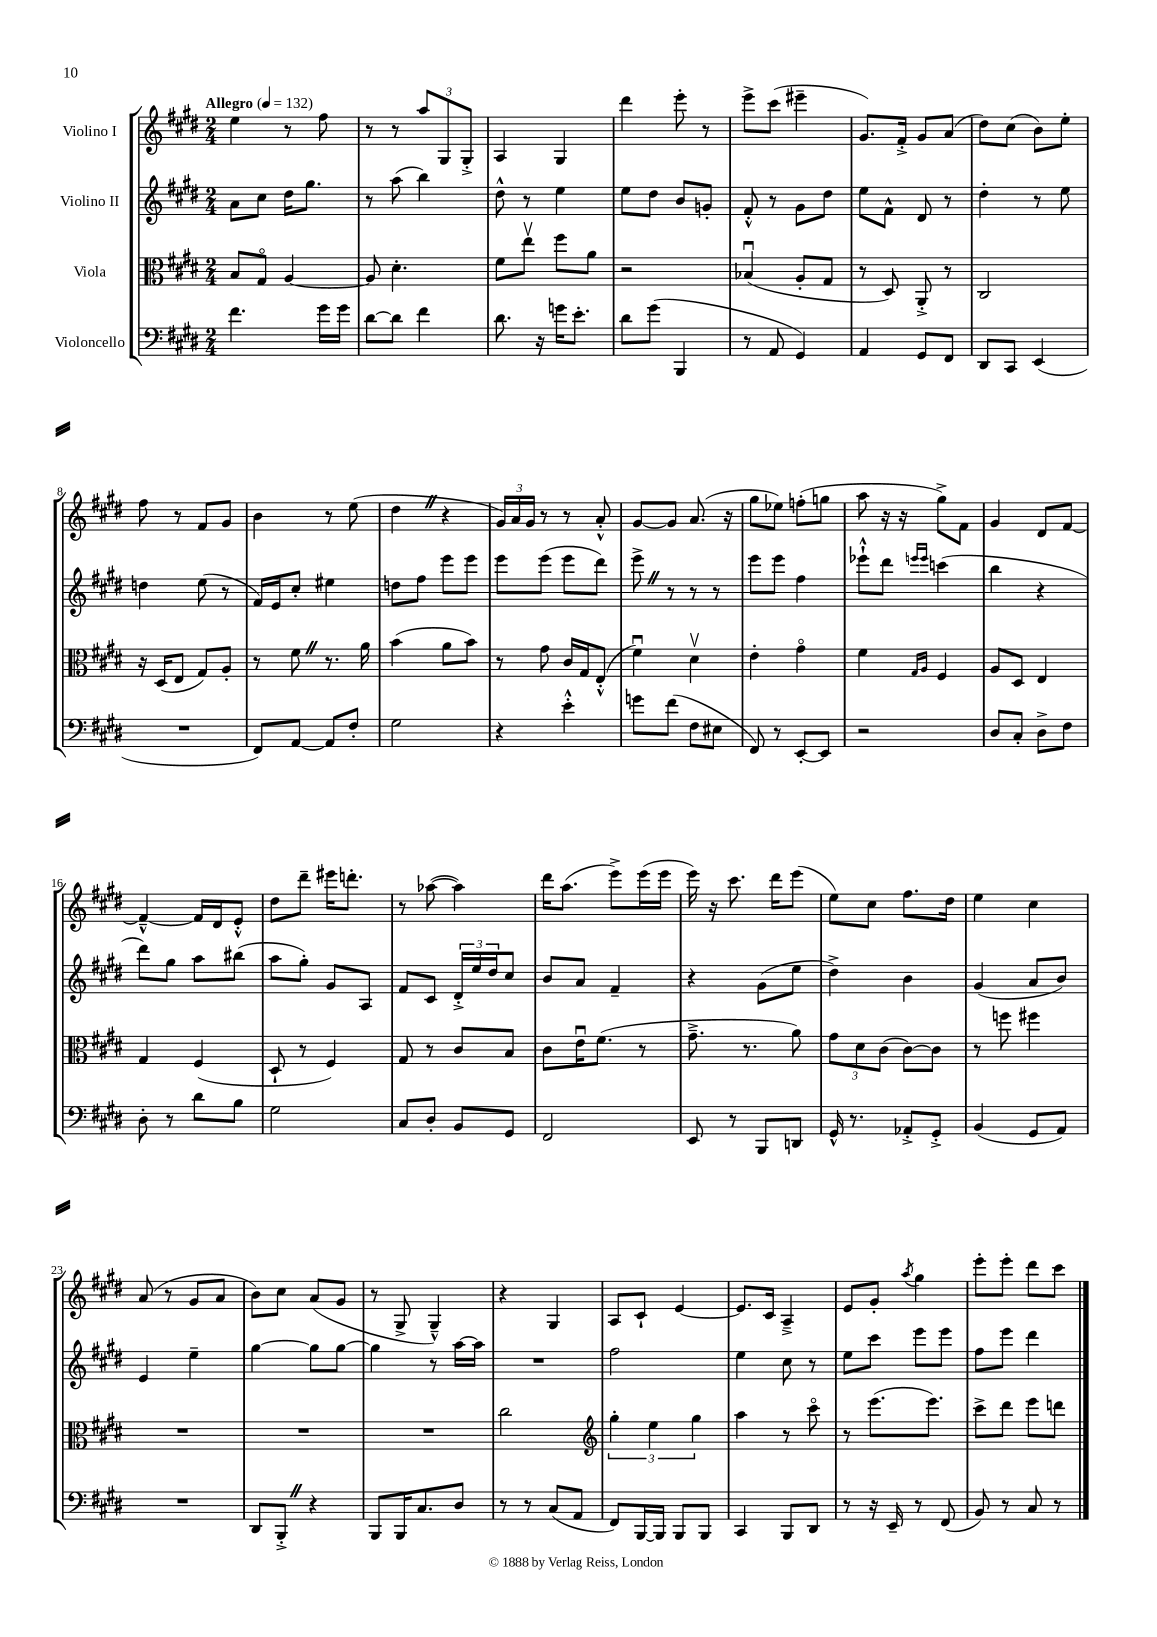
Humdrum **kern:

**kern	**kern	**kern	**kern
*part4	*part3	*part2	*part1
*staff4	*staff3	*staff2	*staff1
*I"Violoncello	*I"Viola	*I"Violino II	*I"Violino I
*clefF4	*clefC3	*clefG2	*clefG2
*k[f#c#g#d#]	*k[f#c#g#d#]	*k[f#c#g#d#]	*k[f#c#g#d#]
*M2/4	*M2/4	*M2/4	*M2/4
*MM132	*MM132	*MM132	*MM132
=1	=1	=1	=1
!	!	!	!LO:TX:a:B:t=Allegro
4.f#\	8B/L	8a\L	4ee\
.	8G#/J	8cc#\J	.
.	[4A/	16dd#\KL	8r
.	.	8.gg#\J	.
16g#\LL	.	.	8ff#\
16g#\JJ	.	.	.
=2	=2	=2	=2
[8d#\L	8A/]	8r	8r
8d#\J]	4.d#'\	(8aa\	8r
4f#\	.	4bb\)	12aa/L
.	.	.	12G#/
.	.	.	12G#'^/J
=3	=3	=3	=3
8.d#\	8f#\L	8dd#^^\	4A/
.	8eev\J	8r	.
16r	.	.	.
16gn\KL	8ff#\L	4ee\	4G#/
8.e'\J	.	.	.
.	8a\J	.	.
=4	=4	=4	=4
8d#\L	2r	8ee\L	4ddd#\
(8g#\J	.	8dd#\J	.
4BBB/	.	8b/L	8eee'\
.	.	8gn'/J	8r
=5	=5	=5	=5
8r	(4B-Xu/	8f#'^^/	8eee^\L
8AA/	.	8r	(8ccc#\J
4GG#/)	8A'/L	8g#\L	4eee#X~\
.	8G#/J	8dd#\J	.
=6	=6	=6	=6
4AA/	8r	8ee\L	8.g#/L)
.	8D#/)	8f#^^\J	.
.	.	.	16f#'^/Jk
8GG#/L	8AA'^/	8d#/	8g#/L
8FF#/J	8r	8r	(8a/J
=7	=7	=7	=7
8DD#/L	2C#/	4dd#'\	8dd#\L)
8CC#/J	.	.	(8cc#\J
(4EE/	.	8r	8b\L)
.	.	8ee\	8ee'\J
!!LO:LB:g=z
=8	=8	=8	=8
2r	16r	4ddn\	8ff#\
.	(16D#/KL	.	.
.	8E/J	.	8r
.	8G#/L)	(8ee\	8f#/L
.	8A'/J	8r	8g#/J
=9	=9	=9	=9
8FF#/L)	8r	16f#/LL)	4b\
.	.	16e/J	.
[8AA/J	8f#Z\	8cc#'/J	.
8AA/L]	8.r	4ee#X\	8r
8F#'/J	.	.	(8ee\
.	16a\	.	.
=10	=10	=10	=10
2G#\	(4b\	8ddn\L	4dd#Z\
.	.	8ff#\J	.
.	8a\L	8eee\L	4r
.	8b\J)	8eee\J	.
=11	=11	=11	=11
4r	8r	8eee\L	24g#/LL)
.	.	.	24a/
.	.	.	24g#/JJ
.	8g#\	(8eee\J	8r
4e'^^\	16c#/LL	8eee\L	8r
.	16G#/J	.	.
.	(8E'^^/J	8ddd#\J)	8a'^^/
=12	=12	=12	=12
8gn\L	4f#u\)	8eee^Z\	[8g#/L
(8f#\J	.	8r	8g#/J]
8F#\L	4d#v\	8r	(8.a/
8E#X\J	.	8r	.
.	.	.	16r
=13	=13	=13	=13
8FF#/)	4e'\	8eee\L	8gg#\L
8r	.	8eee\J	8ee-X\J)
[8EE'/L	4g#\	4ff#\	(8ffn'\L
8EE/J]	.	.	8ggn\J
=14	=14	=14	=14
2r	4f#\	8eee-X`^^\L	8aa\
.	.	8ddd#\J	16r
.	.	.	16r
.	16qqG#/LL	16qqeeen/LL	.
.	16qqA/JJ	16qqeee/JJ	.
.	4F#/	(4cccn\	8gg#^\L)
.	.	.	8f#\J
=15	=15	=15	=15
8D#/L	8A/L	4bb\	4g#/
8C#'/J	8D#/J	.	.
8D#^\L	4E/	4r	8d#/L
8F#\J	.	.	[8f#/J
!!LO:LB:g=z
=16	=16	=16	=16
8D#'\	4G#/	8ddd#\L)	4f#~^^/_
8r	.	8gg#\J	.
8d#\L	(4F#/	8aa\L	16f#/LL]
.	.	.	16d#/J
8B\J	.	(8bb#X\J	8e'^^/J
=17	=17	=17	=17
2G#\	8D#`/	8aa\L	8dd#\L
.	8r	8gg#'\J)	8ddd#~\J
.	4F#/)	8g#/L	16eee#X\KL
.	.	.	8.dddn'\J
.	.	8A/J	.
=18	=18	=18	=18
8C#/L	8G#/	8f#/L	8r
8D#'/J	8r	8c#/J	([8aa-X\
8BB/L	8c#/L	24d#'^/LL	4aa-\])
.	.	24ee/	.
.	.	24dd#/J	.
8GG#/J	8B/J	8cc#/J	.
=19	=19	=19	=19
2FF#/	8c#\L	8b/L	16ddd#\KL
.	.	.	(8.aa\J
.	16eu\K	8a/J	.
.	(8.f#\J	.	.
.	.	4f#~/	8eee^\L)
.	8r	.	(16eee\L
.	.	.	16eee\JJ
=20	=20	=20	=20
8EE/	8.g#~^\	4r	16eee\)
.	.	.	16r
8r	.	.	8.ccc#\
.	8.r	.	.
8BBB/L	.	(8g#\L	.
.	.	.	16ddd#\KL
8DDn/J	8a\)	8ee\J	(8eee\J
=21	=21	=21	=21
16GG#^^/	12g#\L	4dd#^\)	8ee\L)
8.r	.	.	.
.	12d#\	.	.
.	.	.	8cc#\J
.	(12c#\J	.	.
8AA-X'^/L	[8c#\L)	4b\	8.ff#\L
8GG#'^/J	8c#\J]	.	.
.	.	.	16dd#\Jk
=22	=22	=22	=22
(4BB/	8r	(4g#/	4ee\
.	8ffn\	.	.
8GG#/L	4ff#X\	8a/L	4cc#\
8AA/J)	.	8b/J)	.
!!LO:LB:g=z
=23	=23	=23	=23
2r	2r	4e/	(8a/
.	.	.	8r
.	.	4ee~\	8g#/L
.	.	.	8a/J
=24	=24	=24	=24
8DD#/L	2r	[4gg#\	8b\L)
8BBB'^Z/J	.	.	8cc#\J
4r	.	8gg#\L]	(8a/L
.	.	[8gg#\J	8g#/J
=25	=25	=25	=25
8BBB/L	2r	4gg#\]	8r
16BBB/K	.	.	8G#^/
8.C#/	.	.	.
.	.	8r	4G#~^^/)
8D#/J	.	[16aa\LL	.
.	.	16aa\JJ]	.
=26	=26	=26	=26
8r	2cc#\	2r	4r
8r	.	.	.
(8C#/L	.	.	4G#/
8AA/J	.	.	.
=27	=27	=27	=27
*	*clefG2	*	*
8FF#/L)	6gg#'\	2ff#\	8A/L
[16BBB/L	.	.	8c#`/J
.	6ee\	.	.
16BBB/JJ]	.	.	.
8BBB/L	.	.	[4e/
.	6gg#\	.	.
8BBB/J	.	.	.
=28	=28	=28	=28
4CC#/	4aa\	4ee\	8.e/L]
.	.	.	16c#/Jk
8BBB/L	8r	8cc#\	4A~^/
8DD#/J	8ccc#\	8r	.
=29	=29	=29	=29
8r	8r	8ee\L	8e/L
16r	(8.eee\L	8ccc#\J	8g#'/J
16EE~/	.	.	.
.	.	.	8qaa/
8r	.	8eee\L	4gg#\
.	8.eee\J)	.	.
(8FF#/	.	8eee\J	.
=30	=30	=30	=30
8BB/)	8ccc#^\L	8ff#\L	8eee'\L
8r	8ddd#\J	8eee\J	8eee'\J
8C#/	8eee\L	4ddd#\	8ddd#\L
8r	8dddn\J	.	8ccc#\J
==	==	==	==
*-	*-	*-	*-
